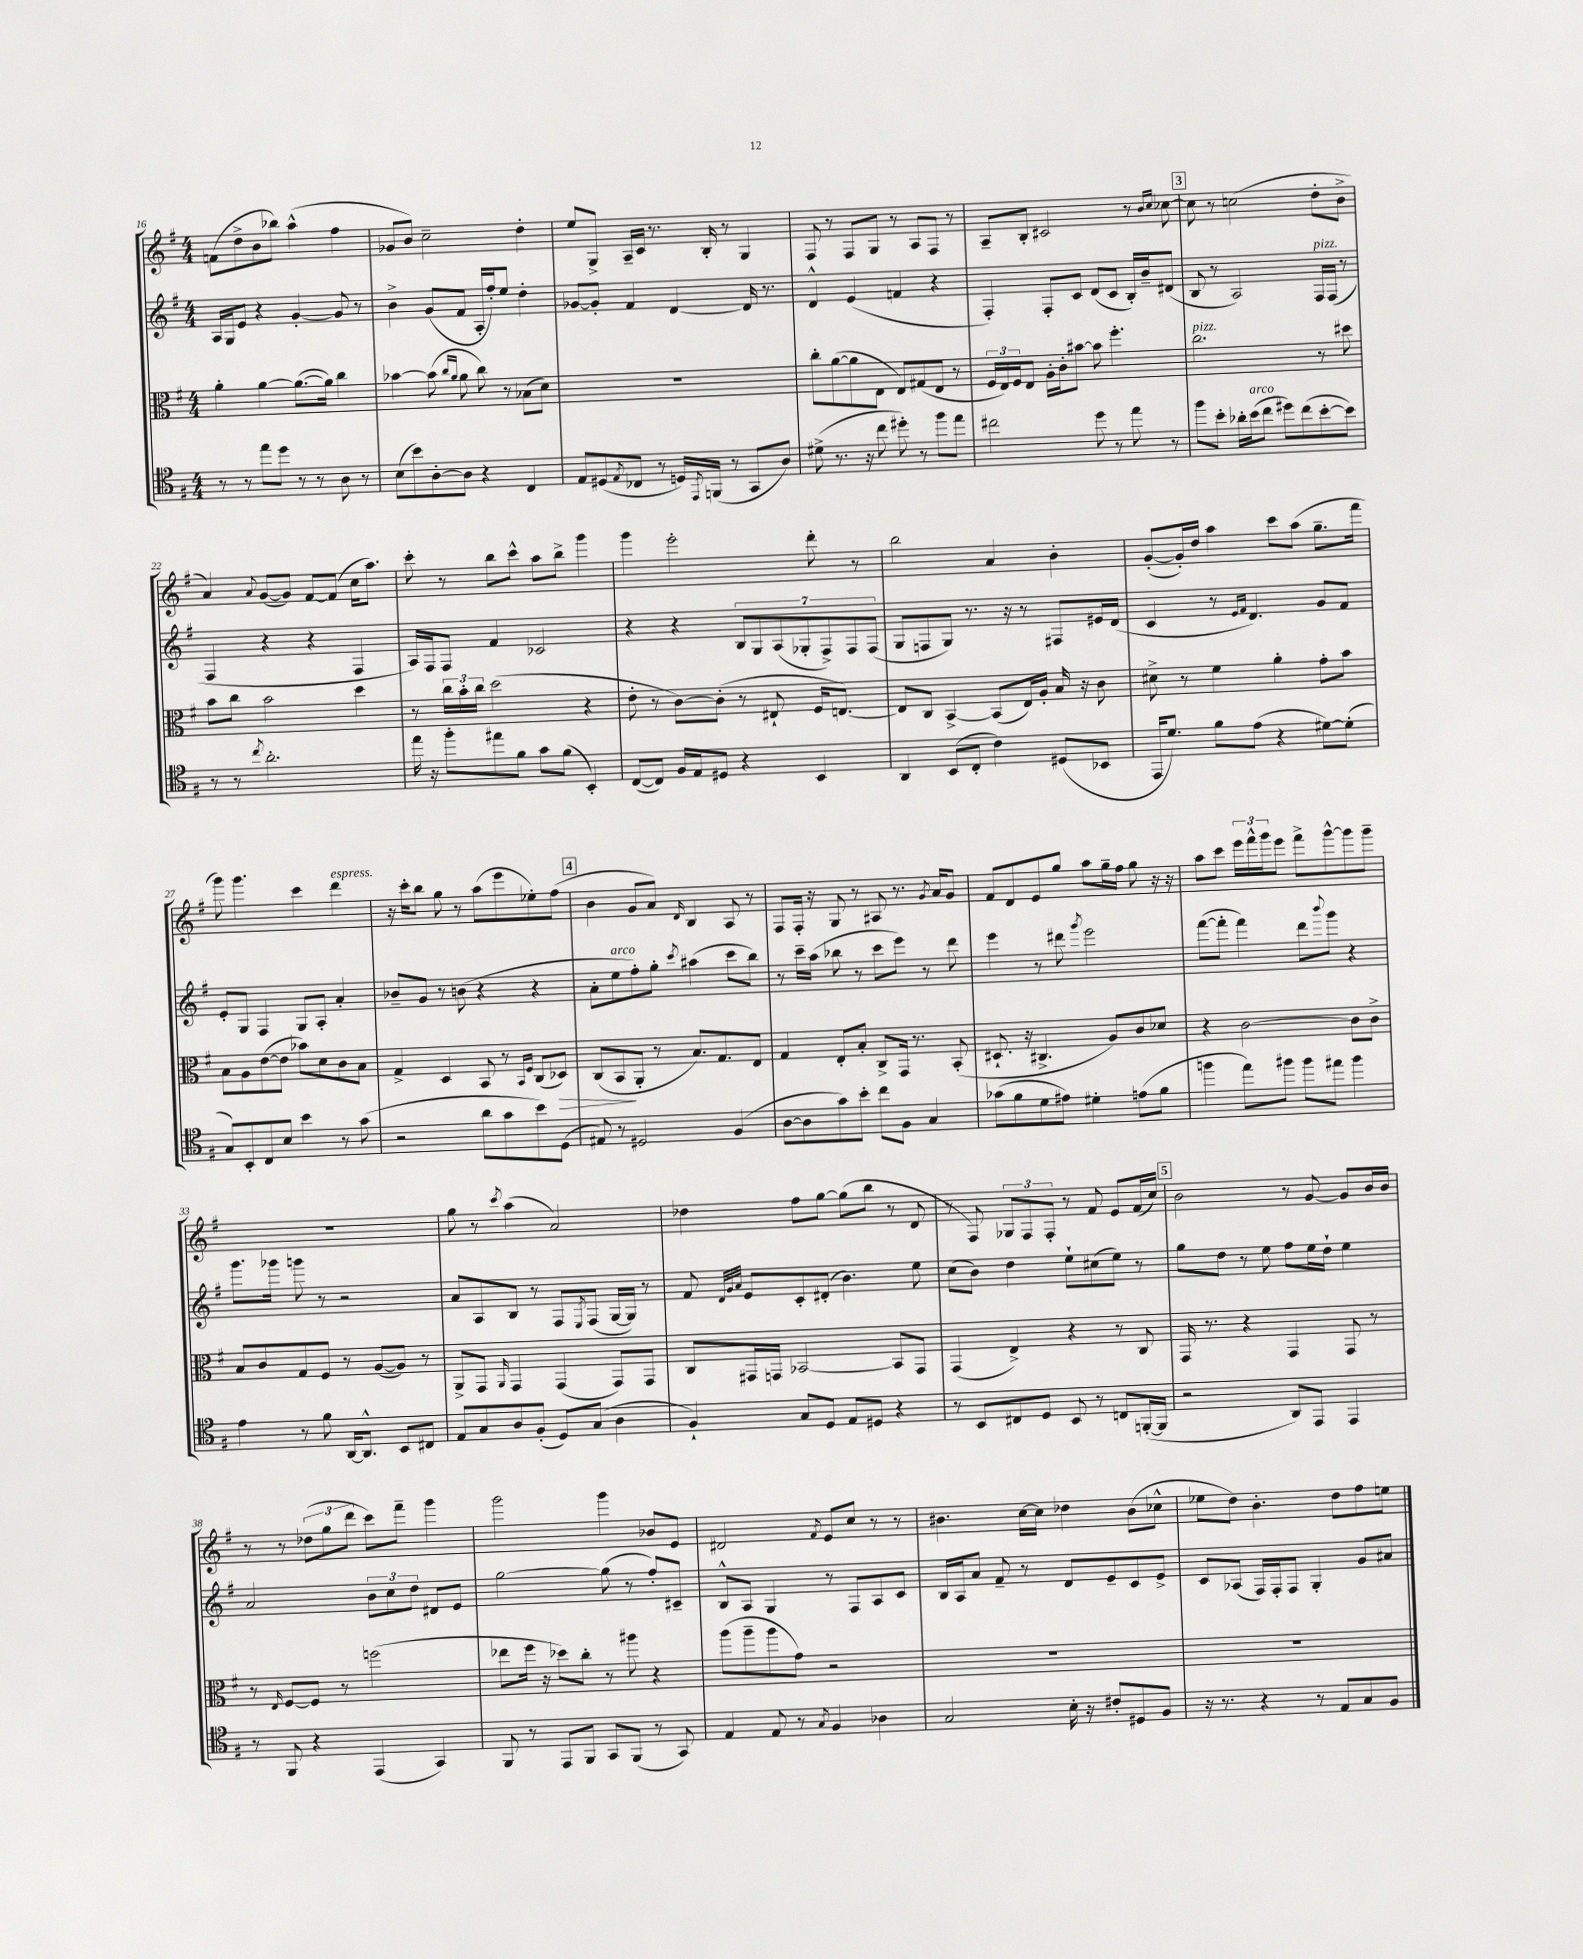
<<
\new StaffGroup <<
\new Staff = "s0" {
    \clef treble \key g \major \numericTimeSignature \time 4/4
    f'8( d''8-> b'8 bes''8) a''4-^( fis''4 |
    ges'8 b'8) c''2-- d''4-. |
    e''8 g8-> a16-- c'16 r8. b16-. r8 g4 |
    fis8 r8 fis8 g8 r8 a8 fis8 r8 |
    a8-- b8-. cis'2 r8 \grace { b'16 c''16 } ces''8~ |
    \mark \markup { \box "3" } ces''8 r8 c''2( d''8-. b'8-> |
    a'4) \appoggiatura { a'8 } g'8~( g'8) fis'8~ fis'8( c''16 a''8.) |
    c'''8-. r8 b''8 c'''8-^ a''8 b''8-> g'''4 |
    g'''4 e'''2-. d'''8-. r8 |
    b''2 a'4 b'4-. |
    g'8~-.( g'16-.) d''16 a''4 c'''8 a''8( g''8.-- fis'''16 |
    g'''8) g'''4. c'''4 d'''4^\markup { \italic "espress." } |
    r16 c'''16-. b''8 g''8 r8 a''8( e'''8 ees''8-.) fis''8( |
    \mark \markup { \box "4" } b'4 g'8 a'8) \grace { d'16 } b4 a8 r8 |
    fis8 fis16-. r16 g8 r8 ais8 r8. \acciaccatura { g'8 } a'16 g'8 |
    fis'8 d'8 e'8 g''8 a''8 g''16-- fis''16 g''8 r16 r16 |
    a''8 c'''8 \tuplet 3/2 { e'''16 fis'''16-^ g'''16 } e'''8 fis'''8-> g'''8~-^ g'''8 g'''8-- |
    R1 |
    g''8 r8 \acciaccatura { c'''8 } a''4( a'2) |
    des''4 fis''8 g''8~ g''8( b''8 r8 d'8 |
    r8 fis8) \tuplet 3/2 { ges8 fis8 fis8-. } r8 fis'8 e'8 fis'16( c''16) |
    \mark \markup { \box "5" } b'2 r8 g'8~ g'8 b'16 b'16 |
    r8 r8 \tuplet 3/2 { des''8( g''8 d'''8 } c'''8) fis'''8-- g'''4 |
    g'''2 g'''4 bes'8 e'8 |
    dis'2 \acciaccatura { fis'8 } e'8 c''8 r8 r8 |
    bis'4. c''16~ c''16 des''4 bis'8( ces''8-^ |
    ees''8 d''8) b'4.-. d''8 fis''8 e''8 \bar "|." |
}
\new Staff = "s1" {
    \clef treble \key g \major \numericTimeSignature \time 4/4
    a16 g16 e'8 r4 g'4~-. g'8 r8 |
    b'4-> g'8( fis'8 a16-. fis''16-.) e''8 d''4-. |
    ges'8~ ges'8-. fis'4 d'4~ d'16 r8. |
    d'4-^ e'4( f'4 r4 |
    fis4-.) fis8-. c'8 d'8( c'8 b16-.) b'16-- dis'8( |
    \mark \markup { \box "3" } b8 r8 a2) fis16^\markup { \italic "pizz." } fis16( r8 |
    fis4 r4 r4 fis4 |
    a16) fis16 fis8 fis'4 ces'2 |
    r4 r4 \tuplet 7/4 { b8 g8 a8( ges8-. fis8->) fis8 fis8( } |
    g8 f8 g8) r8. r16 r8 fis8 eis'16 d'16( |
    c'4 r8 \grace { e'16 fis'16 } d'4.) g'8 fis'8 |
    e'8-. g8 fis4 g8 a8-. a'4-. |
    bes'8-- g'8 r8 b'8( r4 r4 |
    \mark \markup { \box "4" } a'8-. e''8^\markup { \italic "arco" } fis''8-.) g''8-. \acciaccatura { c'''8 } ais''4( c'''8 b''8) |
    r8 c'''16-- a''16( bes''8 r8 c'''8 e'''8) r8 d'''8 |
    e'''4 r8 dis'''8 \acciaccatura { g'''8 } e'''2 |
    fis'''8~( fis'''8-. fis'''4) d'''8 \appoggiatura { b'''8 } g'''8 r4 |
    g'''8. ges'''16 g'''8 r8 r2 |
    a'8 a8 b8 r8 fis8 \acciaccatura { e8 } fis8( g16~ g16) r8 |
    fis'8 \grace { d'32 g'32 a'32 } e'8 c'8-. dis'8-.( b'4.) e''8 |
    c''8( b'8) d''4 e''8-! cis''8( e''8) r8 |
    \mark \markup { \box "5" } g''8 d''8 r8 e''8 fis''8 e''16 d''16-! e''4 |
    a'2 \tuplet 3/2 { b'8 c''8 d''8 } dis'8 e'8 |
    g''2~ g''8( r8 fis''8-.) cis'8-- |
    b8-^ a8 g4 r8 fis8 a8 c'8 |
    b16 a16 a'8 fis'8-- r8 d'8 e'8-- c'8 e'8-> |
    c'8 aes8( fis16) fis16-. fis8 g4-. g'8 ais'8 \bar "|." |
}
\new Staff = "s2" {
    \clef alto \key g \major \numericTimeSignature \time 4/4
    a'4-. a'4~ a'8.~( a'16) c''4 |
    bes'4~ bes'8( \grace { c''16 a'16 } a'8 c''8) r8 bes8( d'8) |
    R1 |
    c''8-. a'8~( a'8 e8 e8) gis8( e8 r8 |
    \tuplet 3/2 { fis16 e16) fis16 } e8 a16-. c'16-. bis'8~ bis'8 fis''4.-. |
    \mark \markup { \box "3" } c''2.^\markup { \italic "pizz." } r8 dis''8 |
    b'8 c''8 b'2 d''4 |
    r8 \tuplet 3/2 { c''16 b'16-. c''16 } d''2( r4 |
    e'8-. r8 c'8~) c'8-.( r8 eis8-! fis16 e8.~) |
    e8 c8 b,4~-> b,8( e16) a16-. b16 r16 c'8 |
    dis'8-> r8 fis'4 a'4-. g'8-. b'8 |
    b8 a8 e'8~( e'8 bes'8) d'8 c'8 b8 |
    g4-> d4 b,8 r8 \grace { b,16 fis16 } c8( des8\>) |
    \mark \markup { \box "4" } c8( b,8\! a,8-. r8 b8.) g8. e8 |
    g4 e8-. b8-. c8-> g,16 r8. b,8-.( |
    dis8.-! r16 cis4.-> a8) c'8 des'8 |
    r4 c'2~ c'8 c'8-> |
    b8 c'8 g8 fis8 r8 a8~( a8) r8 |
    a,8-> g,8 \grace { a,16 } g,4 g,4( g,8) g,8 |
    c8 gis,16 g,16 bes,2~ bes,8 g,8 |
    g,4( e4->) r4 r8 c8 |
    \mark \markup { \box "5" } g,16 r8. r4 g,4 g,8 r8 |
    r8 \grace { e16 } fis8~ fis8 r8 f''2( |
    ees''8 fis''16 r16 des''8) c''8-. r8 ais''8 r4 |
    a''8( a''8-- a''8 g'8) r2 |
    R1 |
    R1 \bar "|." |
}
\new Staff = "s3" {
    \clef tenor \key g \major \numericTimeSignature \time 4/4
    r8 r8 e''8 d''8 r8 r8 a8 r8 |
    b8( b'8) a8~-. a8 r4 c4 |
    e8 dis8( \acciaccatura { e8 } ces8 r8 d16) \acciaccatura { e,8 } f,16( r8 g,8 a8) |
    dis'8->( r8. r16 c''8 dis''8-.) r8 fis''8 e''8 |
    cis''2 d''8 r8 e''8 r8 |
    \mark \markup { \box "3" } fis''8 b'8-. aes'16-. b'16^\markup { \italic "arco" }( c''8 dis''8) c''8( b'8~-. b'8) |
    r8 r8 \acciaccatura { c''8 } a'2.-. |
    e''16 r16 fis''8-. eis''8 fis'8 g'8 fis'8( b,4-.) |
    c8~( c8) fis16 e16 dis8 r4 b,4 |
    a,4 b,8( c8-. c'4) dis8( bes,8 |
    e,16 d'8.) fis'8 e'8( r4 dis'8~) dis'8-.( |
    g8) b,8-. c8 b8 b'4 r8 g'8( |
    r2 a'8 g'8 b'8) d8( |
    \mark \markup { \box "4" } eis8) r8 dis2 fis4( |
    a8~ a8 g'8) b'8-. c''8 fis8 g4 |
    ges'8( fis'8 d'8 eis'8) dis'4-. e'8( fis'8 |
    f''4 e''8) fis''8 fis''8 eis''8 fis''4 |
    e'4 r8 fis'8 a,16~ a,8.-^ b,8 cis8 |
    e8 g8 a8 fis8-.( d8) g8( a4 |
    fis4-!) g8 d8 e8 dis8 r4 |
    r8 b,8 cis8 d8 b,8 r8 c8 f,16~-.( f,16 |
    \mark \markup { \box "5" } r2 a,8) e,8 e,4 |
    r8 fis,8 r4 e,4( g,4) |
    fis,8 r8 e,8 fis,8 g,8 fis,8( r8 g,8) |
    e4 e8 r8 \acciaccatura { g8 } fis4 aes4 |
    g2 b16-. r16 cis'8-. dis8 fis8 |
    r16 r8. r4 r8 e8 g8 fis8 \bar "|." |
}
>>
>>
\layout { \context { \Score currentBarNumber = #16 } }
